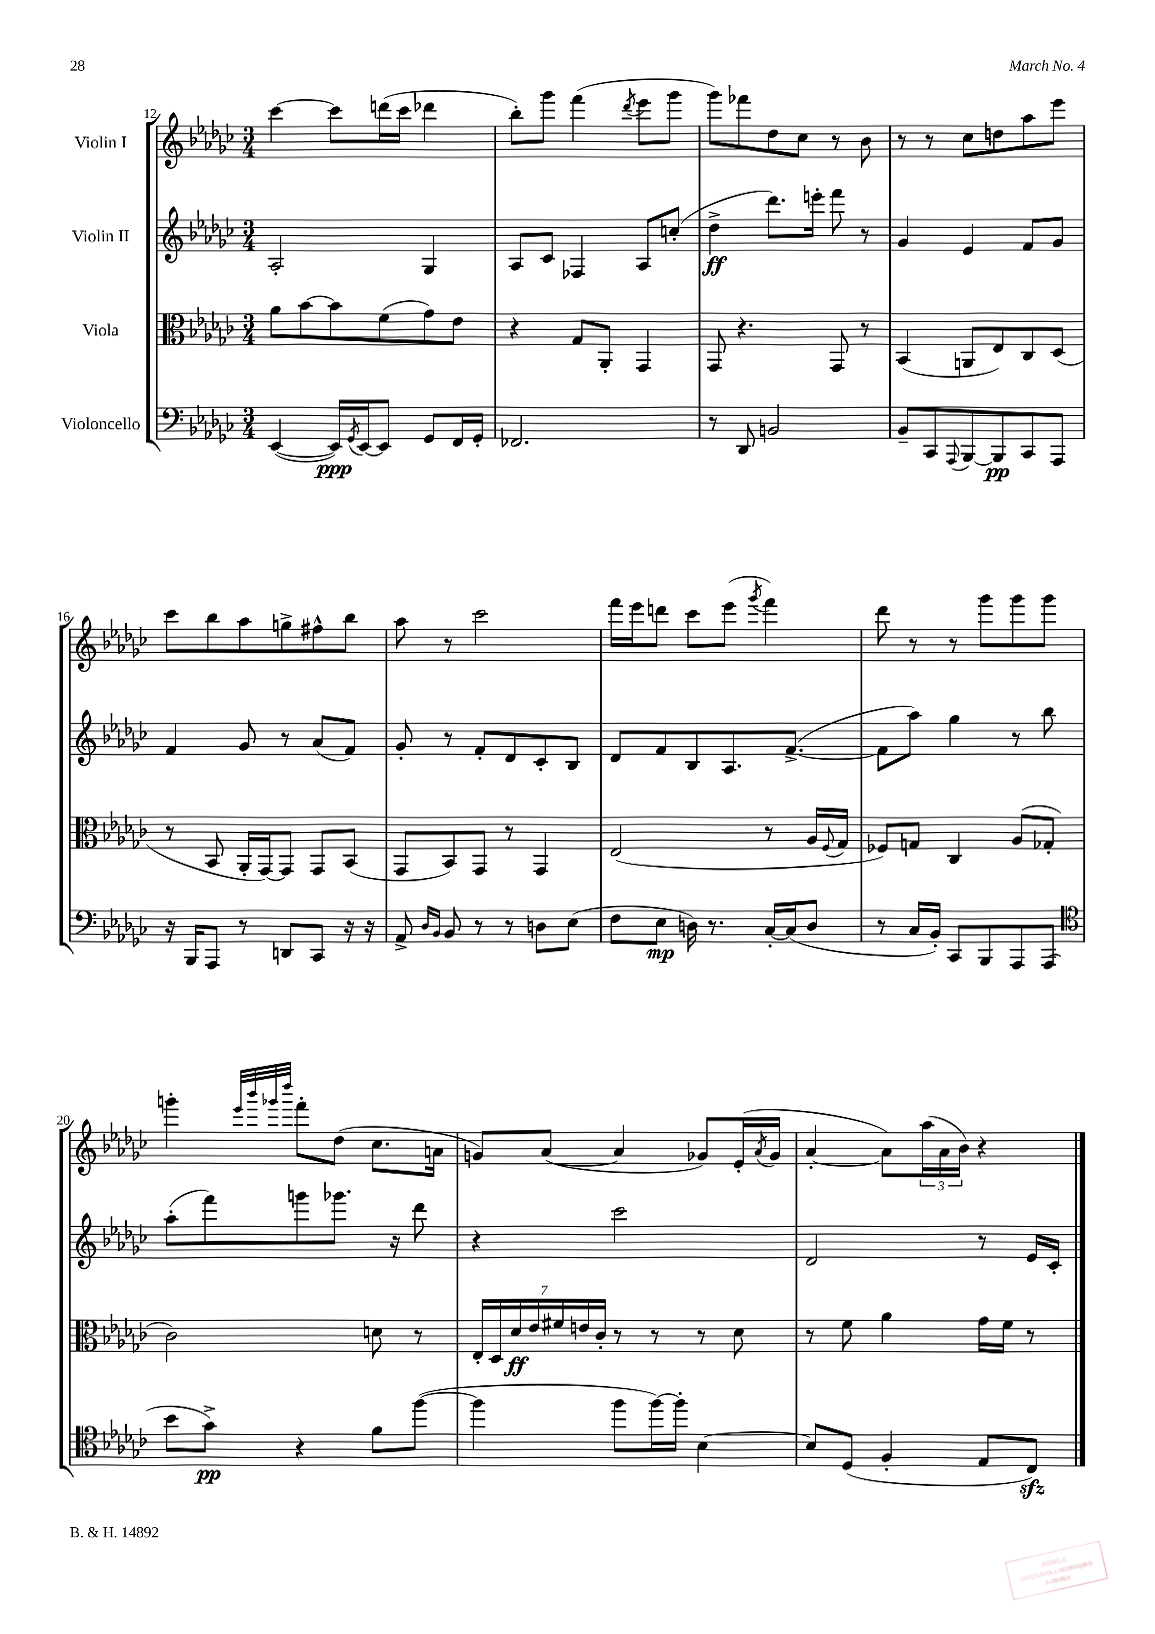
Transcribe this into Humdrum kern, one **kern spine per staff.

**kern	**kern	**kern	**kern
*staff4	*staff3	*staff2	*staff1
*clefF4	*clefC3	*clefG2	*clefG2
*k[b-e-a-d-g-c-]	*k[b-e-a-d-g-c-]	*k[b-e-a-d-g-c-]	*k[b-e-a-d-g-c-]
*M3/4	*M3/4	*M3/4	*M3/4
([4EE-	8a-	2A-'	[4ccc-
.	[8b-	.	.
16EE-])	8b-]	.	8ccc-]
8qGG-	.	.	.
[16EE-	.	.	.
8EE-]	(8f	.	(16ddd
.	.	.	16ccc-
8GG-	8g-)	4G-	4ddd-
16FF	8e-	.	.
16GG-'	.	.	.
=	=	=	=
2.FF-	4r	8A-	8bb-')
.	.	8c-	8ggg-
.	8G-	4F-	(4fff
.	8AA-'	.	.
.	.	.	8qddd-
.	4GG-	8A-	8eee-
.	.	(8cc'	8ggg-
=	=	=	=
8r	8GG-	4dd-^	8ggg-)
8DD-	4.r	.	8fff-
2BB	.	8.ddd-)	8dd-
.	.	.	8cc-
.	.	16eee'	.
.	8GG-	8fff	8r
.	8r	8r	8b-
=	=	=	=
8BB-~	(4BB-	4g-	8r
8CC-	.	.	8r
8qqAAA-	.	.	.
[8BBB-	8AA	4e-	8cc-
8BBB-]	8E-)	.	8dd
8CC-	8C-	8f	8aa-
8AAA-	(8D-	8g-	8eee-
=	=	=	=
16r	8r	4f	8ccc-
16BBB-	.	.	.
8AAA-	8BB-	.	8bb-
8r	16AA-'	8g-	8aa-
.	[16GG-)	.	.
8DD	8GG-]	8r	8gg^
8CC-	8GG-	(8a-	8ff#^^
16r	(8BB-	8f)	8bb-
16r	.	.	.
=	=	=	=
8AA-^	8GG-	8g-'	8aa-
16qqD-	.	.	.
16qqBB-	.	.	.
8BB-	8BB-)	8r	8r
8r	8GG-	8f'	2ccc-
8r	8r	8d-	.
8D	4GG-	8c-'	.
(8E-	.	8B-	.
=	=	=	=
8F	(2E-	8d-	16fff
.	.	.	16eee-
8E-	.	8f	8ddd
16D)	.	8B-	8ccc-
8.r	.	.	.
.	.	8.A-	(8eee-
.	.	.	8qggg-
[16C-'	8r	.	4fff)
(16C-]	.	([8.f^	.
8D	16A-	.	.
.	8qqF	.	.
.	16G-	.	.
=	=	=	=
8r	8F-)	8f]	8ddd-
16C-	8G	8aa-)	8r
16BB-')	.	.	.
8CC-	4C-	4gg-	8r
8BBB-	.	.	8ggg-
8AAA-	(8A-	8r	8ggg-
(8AAA-	8G-'	8bb-	8ggg-
=	=	=	=
*clefC4	*	*	*
8b-	2c-)	(8aa-'	4ggg'
8g-^)	.	8fff)	.
.	.	.	32qqeee-
.	.	.	32qqbbb-
.	.	.	32qqggg-
.	.	.	32qqdddd-
4r	.	8ggg	8fff'
.	.	8.ggg-	(8dd-
8f	8d	.	8.cc-
.	.	16r	.
([8ff	8r	8ddd-	.
.	.	.	16a
=	=	=	=
4ff]	28E-'	4r	8g)
.	28D-	.	.
.	28d-	.	.
.	28e-	.	.
.	.	.	([8a-
.	28f#	.	.
.	28e	.	.
.	28c-'	.	.
8ff	8r	2ccc-	4a-]
[16ff)	8r	.	.
16ff']	.	.	.
[4B-	8r	.	8g-)
.	8d-	.	(16e-'
.	.	.	8qa-
.	.	.	16g-
=	=	=	=
8B-]	8r	2d-	[4a-'
(8D-	8f	.	.
4F'	4a-	.	8a-])
.	.	.	(24aa-
.	.	.	24a-
.	.	.	24b-)
8E-	16g-	8r	4r
.	16f	.	.
8C-)	8r	16e-	.
.	.	16c-'	.
==	==	==	==
*-	*-	*-	*-
